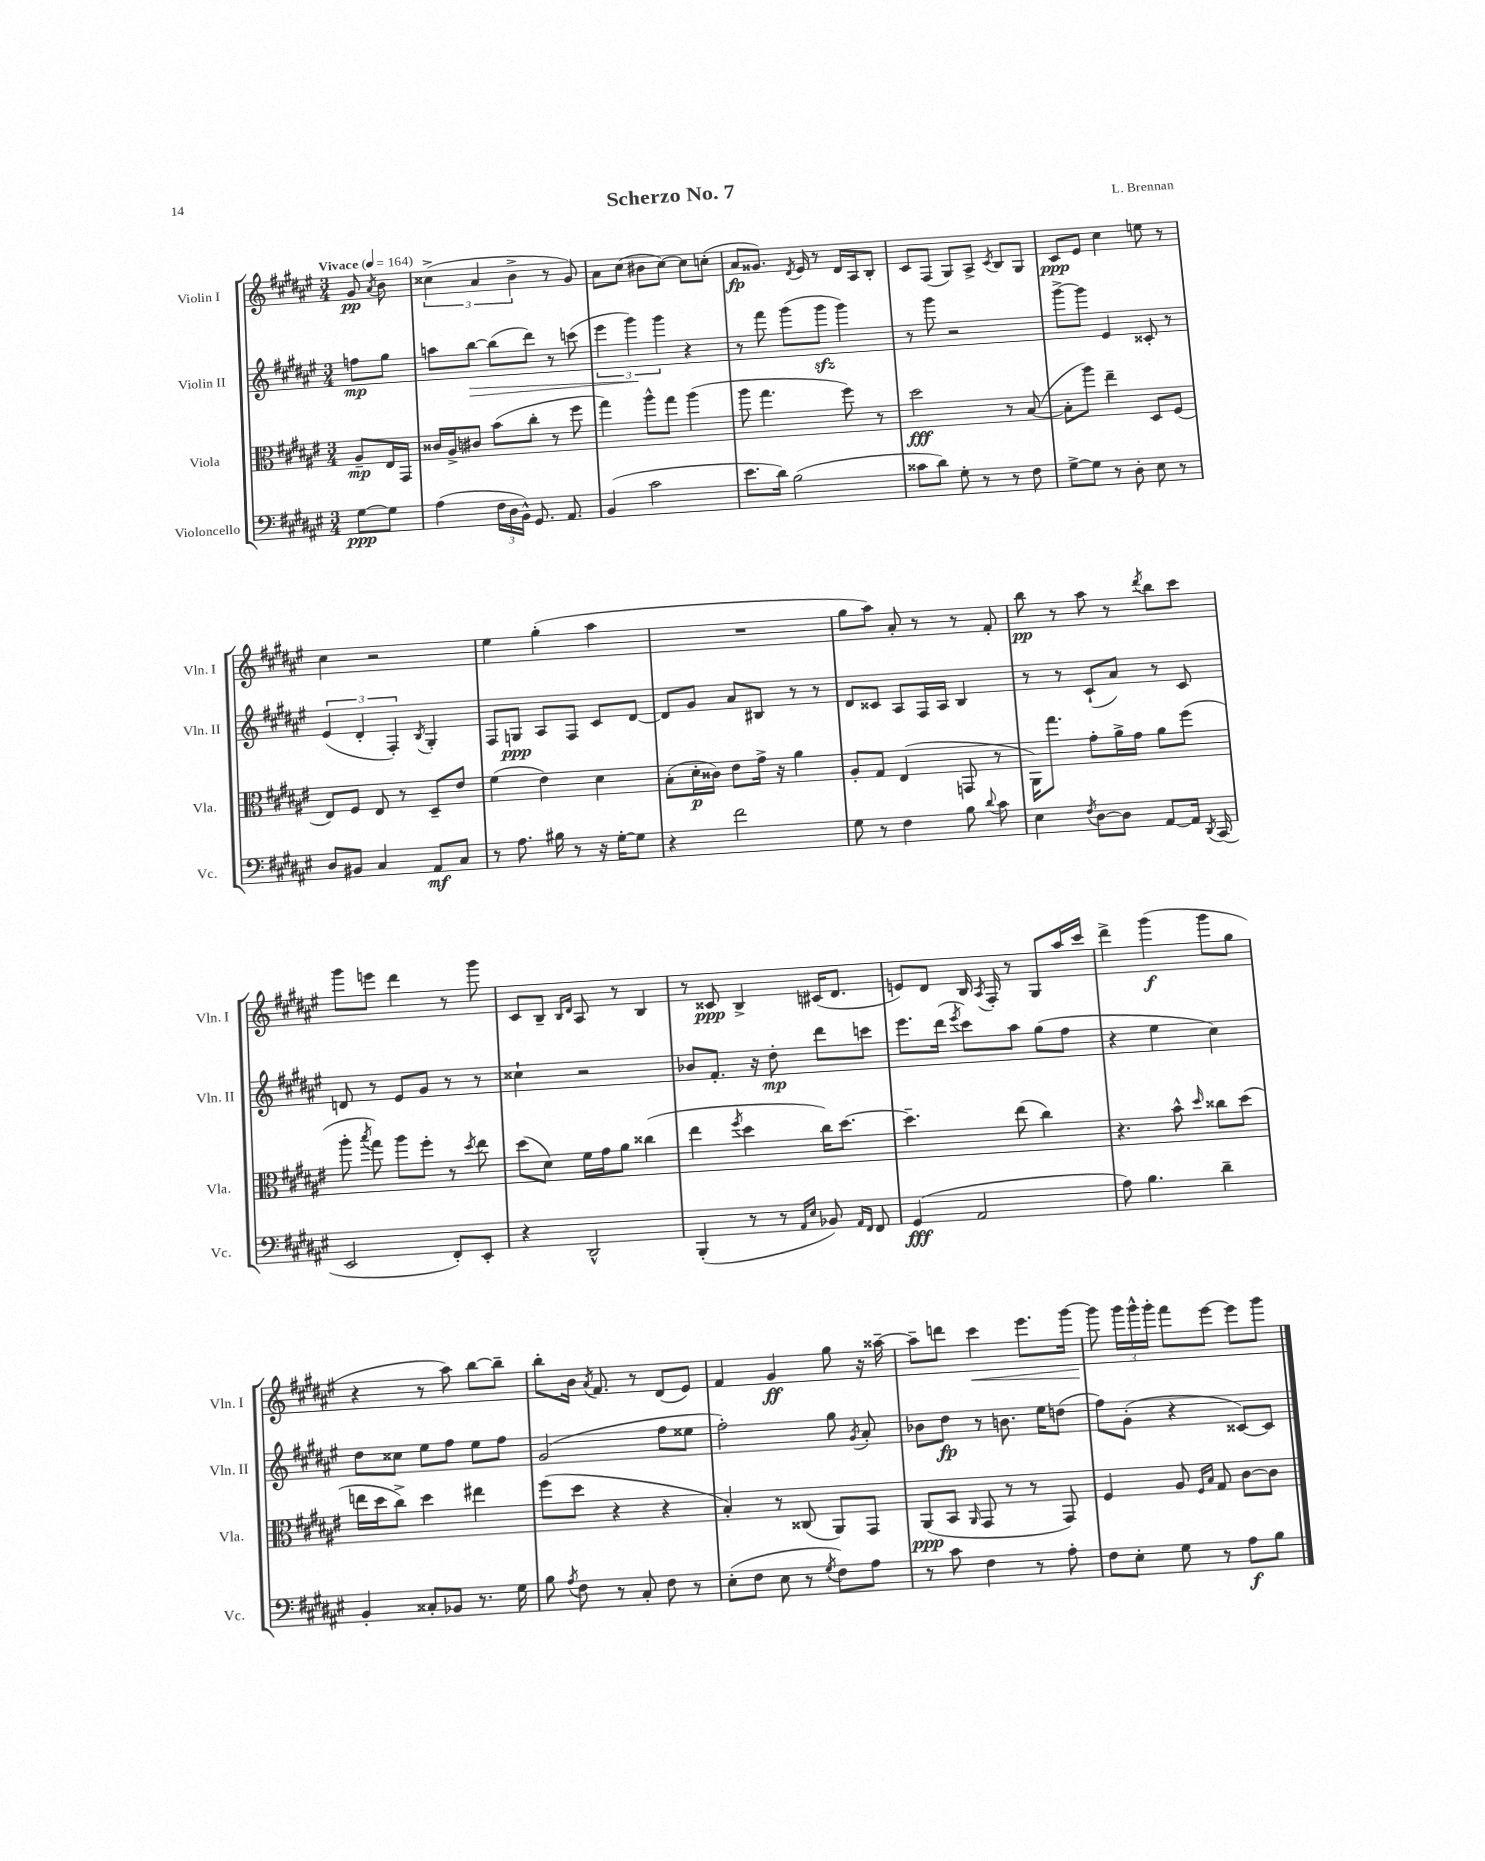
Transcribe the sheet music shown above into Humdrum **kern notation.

**kern	**kern	**kern	**kern
*staff4	*staff3	*staff2	*staff1
*clefF4	*clefC3	*clefG2	*clefG2
*k[f#c#g#d#a#e#]	*k[f#c#g#d#a#e#]	*k[f#c#g#d#a#e#]	*k[f#c#g#d#a#e#]
*M3/4	*M3/4	*M3/4	*M3/4
*MM164	*MM164	*MM164	*MM164
[8G#\L	8A#~/L	8ff\L	8g#/
.	.	.	8qa#/
8G#\]J	16E#/L	8gg#\J	8b\
.	16GG#/JJ	.	.
=	=	=	=
(4A#\	16c##/LL	8aa\L	(6cc##^\
.	16A#^/J	.	.
.	8c#/J	[8bb\J	.
.	.	.	6a#/
24F#\LL	(8b\L	(8bb\]L	.
24D#\	.	.	.
24BB^^\JJ)	.	.	6b^\
8.GG#/	8cc#'\J	8ddd#\J)	.
.	8r	8r	8r
8.AA#/	.	.	.
.	8ff#\	(8ccc\	8g#/)
=	=	=	=
(4BB/	4gg#\)	6eee#\	8a#\L
.	.	.	(8cc#\J
.	.	6ggg#\)	.
2c#\	8aa#^^\L	.	8b#\L
.	.	6ggg#\	.
.	8gg#\J	.	[8cc#\J)
.	(4aa#\	4r	8cc#\]L
.	.	.	(8cc'\J
=	=	=	=
8.e#\L	8aa#\	8r	8a#/L
.	4.gg#\	8fff#\	8.g##/J)
16d#\Jk)	.	.	.
(2B\	.	(8ggg#\L	.
.	.	.	8qd#/
.	.	.	16e#/
.	.	8ggg#\J	8r
.	8ff#\)	4ggg#\)	16d#/LL
.	.	.	16A#/J
.	8r	.	8B'/J
=	=	=	=
8c##\L	2dd#\	8r	8c#/L
8d#\J)	.	8ggg#\	(8F#/J
8G#'\	.	2r	8G#/L)
8r	.	.	8A#^/J
.	.	.	8qc#/
8r	8r	.	8B/L
8F#\	([8B/	.	8G#/J
=	=	=	=
[8G#^\L	8B'\]L	[8ggg#^\L	8c#/L
8G#\]J	8aa#\J)	8ggg#\]J	8e#/J
8r	4ee#~\	4e#/	4cc#\
8D#'\	.	.	.
8E#\	8D#/L	8c##'/	8ee\
8r	(8F#/J	8r	8r
=	=	=	=
8D#/L	8E#/L)	(6e#/	4cc#\
8BB#/J	8F#/J	.	.
.	.	6d#'/	.
4C#/	8E#/	.	2r
.	.	6F#'/)	.
.	8r	.	.
.	.	8qB/	.
8AA#/L	8D#~/L	4G#'/	.
8C#/J	8e#/J	.	.
=	=	=	=
8r	(4f#\	8F#/L	4ee#\
8.A#\	.	8G/J	.
.	4e#\)	8A#/L	(4gg#'\
16B#\	.	.	.
8r	.	8F#/J	.
16r	4d#\	8c#/L	4aa#\
[16G#'\LK	.	.	.
8G#\]J	.	[8d#/J	.
=	=	=	=
4r	(8B'\L	8d#/]L	2.r
.	16d#'\L	8g#/J	.
.	16c##\JJ)	.	.
2f#\	8e#\L	8a#/L	.
.	16g#^\Jk	8B#/J	.
.	16r	.	.
.	4a#\	8r	.
.	.	8r	.
=	=	=	=
8G#\	8A#'/L	8d#/L	8gg#\L
8r	8G#/J	8c##/J	8aa#\J)
4F#\	(4E#/	8A#/L	8a#'/
.	.	16F#/L	8r
.	.	16A#/JJ	.
8B\	8GG/	4B/	8r
8qqd#/	.	.	.
8c#\	8r	.	8f#'/
=	=	=	=
4E#\	16AA#\LK)	8r	8bb\
.	8.gg#\J	.	.
.	.	8r	8r
8qF#/	.	.	.
[8D#\L	8g#'\L	(8c#`/L	8aa#\
8D#\]J	16a#^\L	8a#/J)	8r
.	16g#\JJ	.	.
.	.	.	8qddd#/
[8AA#/L	8a#\L	8r	8bb\L
16AA#/]Jk	(8ff#\J	8c#/	8ccc#\J
8qDD#/	.	.	.
(16CC#/	.	.	.
=	=	=	=
2EE#/	8aa#'\	8d/	8ggg#\L
.	8qbb/	.	.
.	8gg#\)	8r	8eee\J
.	8aa#\L	8e#/L	4ddd#\
.	8ff#'\J	8g#/J	.
8FF#'/L)	8r	8r	8r
.	8qdd#/	.	.
8EE#'/J	8ee#\	8r	8ggg#\
=	=	=	=
4r	(8dd#\L	4cc##`\	8c#/L
.	8d#\J)	.	8B~/J
.	.	.	16qqB/LL
.	.	.	16qqd#/JJ
2DD#^^/	16f#\LL	2r	8A#/
.	16g#\J	.	.
.	8a#\J	.	8r
.	(4cc##\	.	4B/
=	=	=	=
(4BBB'/	4ee#\	8b-/L	8r
.	.	8.f#'/J	8c##/
.	8qff#/	.	.
8r	4dd#\	.	4B^/
.	.	16r	.
8r	.	8dd#'\	.
16qqAA#/LL	.	.	.
16qqE#/JJ	.	.	.
8BB-/)	16cc#\LK)	8ddd#\L	(16c#/LK
.	[8.dd#\J	.	8.d#/J
16qqAA#/LL	.	.	.
16qqFF#/JJ	.	.	.
8FF#/	.	8ccc\J	.
=	=	=	=
(4GG#/	4.dd#~\]	8.eee#\L	8e/L)
.	.	.	8d#/J
.	.	(16ddd#\Jk	.
.	.	8qeee#/	.
2AA#/	.	8ccc#\L)	16B/
.	.	.	8qA#/
.	.	.	16F#'/
.	(8ee#\	8aa#\J	8r
.	4cc#\)	(8gg#\L	8G#/L
.	.	8ff#\J	16aa#/L
.	.	.	16ccc#/JJ
=	=	=	=
8A#\)	4.r	4r	4ddd#^\
4.B\	.	.	.
.	.	4ee#\	(4ggg#\
.	8b^^\	.	.
.	16qqdd#/	.	.
4d#~\	8cc##\L	4cc#\)	8ggg#\L
.	(8dd#\J	.	8gg#\J
=	=	=	=
4BB'/	16ee\LL	8dd#\L	4r
.	16dd#\J	.	.
.	8cc#^\J)	8cc##\J	.
8C##'/L	4dd#\	8ee#\L	8r
8BB-/J	.	8ff#\J	8aa#\)
8.r	4ee#\	8ee#\L	[8bb\L
.	.	8ff#\J	8bb~\]J
16G#\	.	.	.
=	=	=	=
8B\	(8ff#\L	(2g#/	8bb'\L
8qA#/	.	.	.
8F#\	8dd#\J	.	16b\Jk
.	.	.	8qa#/
.	.	.	8.f#/
8r	4r	.	.
8C#'/	.	.	8r
8F#\	4r	8ff#\L	(8d#/L
8r	.	8ee##\J	8e#/J)
=	=	=	=
(8E#'\L	4B'/)	2ff#'\)	4f#/
8F#\J	.	.	.
8E#\	8r	.	4g#/
8r	(8C##/	.	.
8qG#/	.	.	.
8F#\L)	8AA#/L)	8gg#\	8gg#\
.	.	8qg#/	.
8A#\J	8GG#/J	8a#'/	16r
.	.	.	[16aa##~\
=	=	=	=
8r	(8AA#/L	8b-\L	8aa##~\]L
8c#\	8BB/J	8dd#\J	8ddd\J
.	16qqAA#/	.	.
4F#\	8GG#/	8r	4ccc#\
.	8r	8.b\	.
8r	8r	.	8.eee#\L
.	.	16ee#\LK	.
8A#'\	8GG#/)	(8dd\J	.
.	.	.	[16ggg#\Jk
=	=	=	=
8F#\L	4F#/	8ff#\L)	8ggg#\]
8E#'\J	.	(8g#'\J	24ggg#\LL
.	.	.	24ggg#^^\
.	.	.	24ggg#'\JJ
8G#\	8A#/	4r	8fff#\L
.	16qqF#/LL	.	.
.	16qqB/JJ	.	.
8r	8G#/	.	[8eee#\J
8A#\L	[8c#\L	[8c##/L)	8eee#\]L
8B\J	8c#\]J	8c##/]J	8ggg#\J
==	==	==	==
*-	*-	*-	*-
